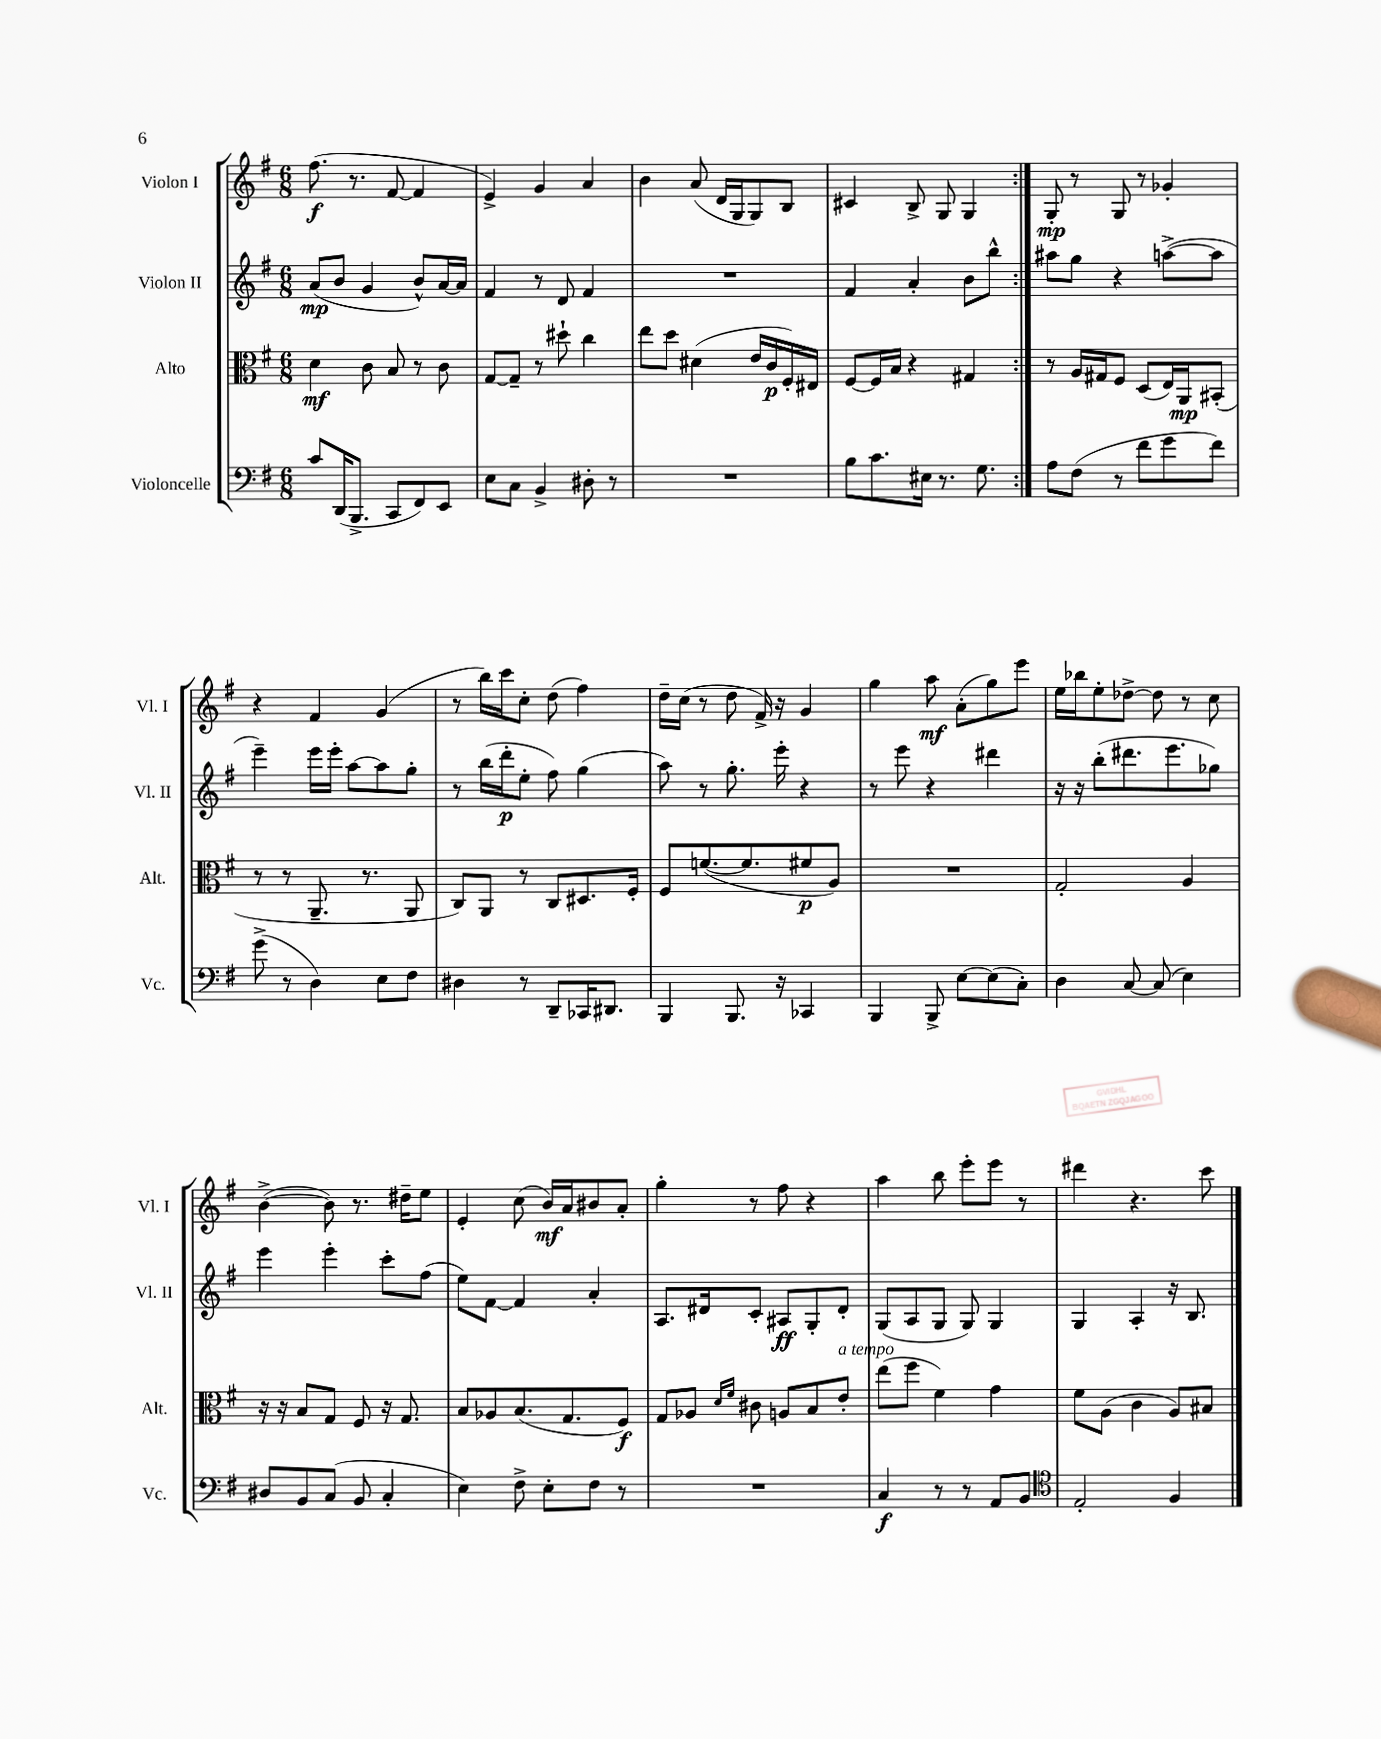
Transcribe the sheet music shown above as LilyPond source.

<<
\new StaffGroup <<
\new Staff = "s0" \with { instrumentName = "Violon I" shortInstrumentName = "Vl. I" } {
    \clef treble \key g \major \numericTimeSignature \time 6/8
    \repeat volta 2 { fis''8.\f( r8. fis'8~ fis'4 |
    e'4->) g'4 a'4 |
    b'4 a'8( d'16 g16 g8) b8 |
    cis'4 b8-> g8 g4 | }
    g8-.\mp r8 g8 r8 ges'4-. |
    r4 fis'4 g'4( |
    r8 b''16) c'''16 c''8-. d''8( fis''4) |
    d''16-- c''16( r8 d''8 fis'16->) r16 g'4 |
    g''4 a''8\mf a'8-.( g''8) e'''8 |
    e''16 bes''16 e''8-. des''8~-> des''8 r8 c''8 |
    b'4~->( b'8) r8. dis''16-- e''8 |
    e'4-. c''8( b'16\mf) a'16 bis'8 a'8-. |
    g''4-. r8 fis''8 r4 |
    a''4 b''8 e'''8-. e'''8 r8 |
    dis'''4 r4. c'''8 \bar "|." |
}
\new Staff = "s1" \with { instrumentName = "Violon II" shortInstrumentName = "Vl. II" } {
    \clef treble \key g \major \numericTimeSignature \time 6/8
    \repeat volta 2 { a'8\mp( b'8 g'4 b'8-^) a'16~ a'16 |
    fis'4 r8 d'8 fis'4 |
    R2. |
    fis'4 a'4-. b'8 b''8-^ | }
    ais''8 g''8 r4 a''8~->( a''8 |
    e'''4--) e'''16 e'''16-. a''8~ a''8 g''8-. |
    r8 b''16( d'''16-.\p e''8-. fis''8) g''4( |
    a''8) r8 g''8.-. e'''16-. r4 |
    r8 e'''8 r4 dis'''4 |
    r16 r16 b''8-.( dis'''8. e'''8. ges''8) |
    e'''4 e'''4-. c'''8-. fis''8( |
    e''8) fis'8~ fis'4 a'4-. |
    a8. dis'16 c'8-. ais8\ff g8-. dis'8-. |
    g8( a8 g8 g8) g4 |
    g4 a4-. r16 b8. \bar "|." |
}
\new Staff = "s2" \with { instrumentName = "Alto" shortInstrumentName = "Alt." } {
    \clef alto \key g \major \numericTimeSignature \time 6/8
    \repeat volta 2 { d'4\mf c'8 b8 r8 c'8 |
    g8~ g8-- r8 dis''8-! c''4 |
    e''8 d''8 dis'4( e'16 c'16\p fis16-.) eis16 |
    fis8~ fis16 b16 r4 gis4 | }
    r8 a16 gis16 fis8 d8( e16) a,16\mp bis,8-.( |
    r8 r8 a,8.-- r8. a,8 |
    c8) a,8 r8 c8 dis8. fis16-. |
    fis8 f'8.~( f'8. fis'8\p a8) |
    R2. |
    g2-. a4 |
    r16 r16 b8 g8 fis8 r16 g8. |
    b8 aes8 b8.( g8. fis8\f) |
    g8 aes8 \grace { d'16 fis'16 } cis'8 a8 b8 e'8-.^\markup { \italic "a tempo" } |
    e''8( fis''8 fis'4) g'4 |
    fis'8 a8( c'4 a8) bis8 \bar "|." |
}
\new Staff = "s3" \with { instrumentName = "Violoncelle" shortInstrumentName = "Vc." } {
    \clef bass \key g \major \numericTimeSignature \time 6/8
    \repeat volta 2 { c'8 d,16( b,,8.-> c,8 fis,8) e,8 |
    e8 c8 b,4-> dis8-. r8 |
    R2. |
    b8 c'8. eis16 r8. g8. | }
    a8 fis8( r8 fis'8 g'8 fis'8) |
    g'8->( r8 d4) e8 fis8 |
    dis4 r8 d,8-- ces,16 dis,8. |
    b,,4 b,,8. r16 ces,4 |
    b,,4 b,,8-> e8~ e8( c8-.) |
    d4 c8~ c8( e4) |
    dis8 b,8 c8( b,8 c4-. |
    e4) fis8-> e8-. fis8 r8 |
    R2. |
    c4\f r8 r8 a,8 b,8 |
    \clef tenor e2-. fis4 \bar "|." |
}
>>
>>
\layout { \context { \Score \remove "Bar_number_engraver" } }
